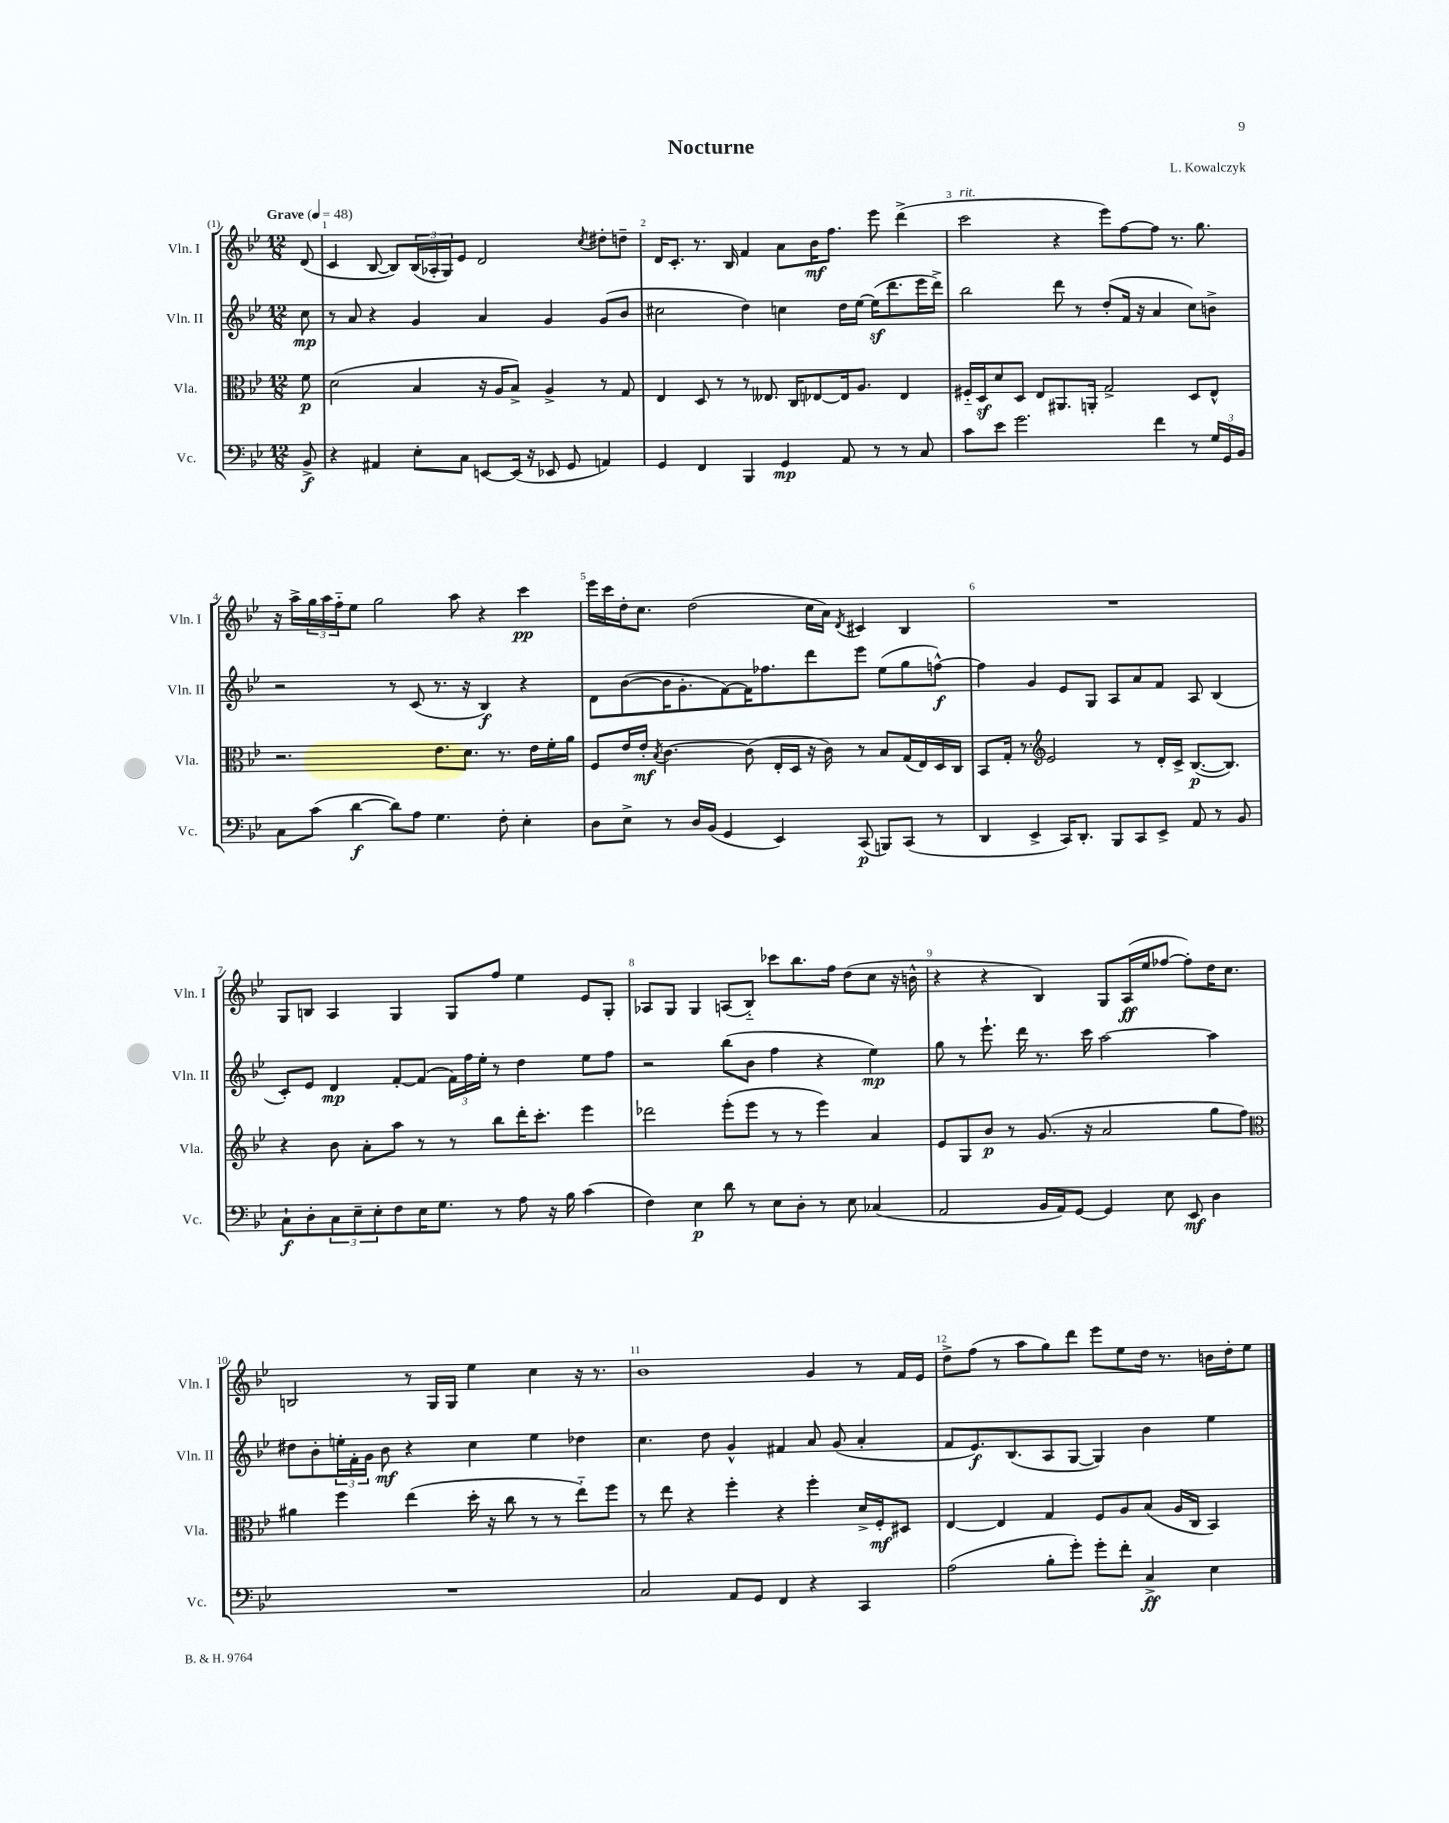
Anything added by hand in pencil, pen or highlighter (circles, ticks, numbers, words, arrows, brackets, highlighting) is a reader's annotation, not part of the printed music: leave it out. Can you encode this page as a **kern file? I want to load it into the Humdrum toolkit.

**kern	**dynam	**kern	**dynam	**kern	**dynam	**kern	**dynam
*part4	*part4	*part3	*part3	*part2	*part2	*part1	*part1
*staff4	*staff4	*staff3	*staff3	*staff2	*staff2	*staff1	*staff1
*I"Vc.	*	*I"Vla.	*	*I"Vln. II	*	*I"Vln. I	*
*I'Vc.	*	*I'Vla.	*	*I'Vln. II	*	*I'Vln. I	*
*clefF4	*	*clefC3	*	*clefG2	*	*clefG2	*
*k[b-e-]	*	*k[b-e-]	*	*k[b-e-]	*	*k[b-e-]	*
*M12/8	*	*M12/8	*	*M12/8	*	*M12/8	*
*MM48	*	*MM48	*	*MM48	*	*MM48	*
=	=	=	=	=	=	=	=
!	!	!	!	!	!	!LO:TX:a:B:t=Grave	!
8BB-^/	f	8f\	p	8cc\	mp	(8d/	.
=1	=1	=1	=1	=1	=1	=1	=1
4r	.	(2d\	.	8r	.	4c/	.
.	.	.	.	8a/	.	.	.
4AA#X/	.	.	.	4r	.	[8B-/	.
.	.	.	.	.	.	8B-/L])	.
8E-'\L	.	4B-/	.	4g/	.	(24B-/L	.
.	.	.	.	.	.	24A-X'/	.
.	.	.	.	.	.	24G/J)	.
8C\J	.	.	.	.	.	8e-/J	.
[8EEn/L	.	16r	.	4a/	.	2d/	.
.	.	16A/KL	.	.	.	.	.
(16EE/Jk]	.	8B-^/J)	.	.	.	.	.
16r	.	.	.	.	.	.	.
8EE-X/	.	4A^/	.	4g/	.	.	.
8GG/	.	.	.	.	.	.	.
.	.	.	.	.	.	8qcc/	.
4AAn/)	.	8r	.	(8g/L	.	8dd#X'\L	.
.	.	8G/	.	8b-/J	.	8ddn~\J	.
=2	=2	=2	=2	=2	=2	=2	=2
4GG/	.	4E-/	.	2cc#X\	.	16d/KL	.
.	.	.	.	.	.	8.c'/J	.
4FF/	.	8D/	.	.	.	8.r	.
.	.	8r	.	.	.	.	.
.	.	.	.	.	.	16B-/	.
4BBB-/	.	8r	.	4dd\)	.	4f/	.
.	.	8.E--X/	.	.	.	.	.
4GG/	mp	.	.	4ccn\	.	8a\L	.
.	.	16C/KL	.	.	.	.	.
.	.	[8E-X/	.	.	.	16b-\K	mf
.	.	.	.	.	.	8.ff\J	.
8AA/	.	16E-/k]	.	16dd\LL	.	.	.
.	.	8.A/J	.	[16ee-\JJ	.	.	.
8r	.	.	.	(16ee-z\KL]	.	8eee-\	.
.	.	.	.	8.ddd\	.	.	.
8r	.	4E-/	.	.	.	(4ddd^\	.
8C/	.	.	.	16eee-\L	.	.	.
.	.	.	.	16ddd^\JJ)	.	.	.
=3	=3	=3	=3	=3	=3	=3	=3
!	!	!	!	!	!	!LO:TX:a:i:t=rit.	!
8c\L	.	16F#X/LL	.	2bb-\	.	2ccc\	.
.	.	16Dz/J	.	.	.	.	.
8e-\J	.	8d/	.	.	.	.	.
2.g\	.	8D/J	.	.	.	.	.
.	.	8E-/L	.	.	.	.	.
.	.	8.AA#X/	.	8ddd\	.	4r	.
.	.	.	.	8r	.	.	.
.	.	16AAn'/Jk	.	.	.	.	.
.	.	2G^/	.	(8dd'/L	.	8eee-\L)	.
.	.	.	.	16f/Jk	.	[8ff\	.
.	.	.	.	16r	.	.	.
4f\	.	.	.	4a/	.	8ff\J]	.
.	.	.	.	.	.	8.r	.
8r	.	8D/L	.	8cc\L)	.	.	.
.	.	.	.	.	.	8.gg\	.
24G/LL	.	8E-^^/J	.	8bn^\J	.	.	.
24GG/	.	.	.	.	.	.	.
24BB-/JJ	.	.	.	.	.	.	.
!!LO:LB:g=z
=4	=4	=4	=4	=4	=4	=4	=4
8C\L	.	2.r	.	2r	.	16r	.
.	.	.	.	.	.	16aa^\LL	.
(8c\J	.	.	.	.	.	24gg\	.
.	.	.	.	.	.	24aa\	.
.	.	.	.	.	.	24ff\J	.
[4d\	f	.	.	.	.	8ee-\J	.
.	.	.	.	.	.	2gg\	.
8d\L])	.	.	.	8r	.	.	.
8A\J	.	.	.	(8c/	.	.	.
4.G\	.	8.e-\L	.	8.r	.	.	.
.	.	.	.	.	.	8aa\	.
.	.	8.d\J	.	16r	.	.	.
.	.	.	.	4B-/)	f	4r	.
8F'\	.	8.r	.	.	.	.	.
4E-'\	.	.	.	4r	.	4ccc\	pp
.	.	16e-\LL	.	.	.	.	.
.	.	16f'\	.	.	.	.	.
.	.	16a\JJ	.	.	.	.	.
=5	=5	=5	=5	=5	=5	=5	=5
8D\L	.	8F/L	.	8d\L	.	16eee-\LL	.
.	.	.	.	.	.	16ccc\	.
8E-^\J	.	16e-/L	.	([8b-\	.	16dd'\J	.
.	.	16e-'/JJ	mf	.	.	8.cc\J	.
.	.	8qB-/	.	.	.	.	.
8r	.	[4.c\	.	16b-\K]	.	.	.
.	.	.	.	8.g'\	.	.	.
16D/LL	.	.	.	.	.	(2dd\	.
(16BB-/JJ	.	.	.	.	.	.	.
4GG/	.	.	.	[8f\)	.	.	.
.	.	(8c\]	.	16f\K]	.	.	.
.	.	.	.	8.ff-X\	.	.	.
4EE-/)	.	16E-'/LL	.	.	.	.	.
.	.	16D/JJ	.	.	.	.	.
.	.	16r	.	8ddd\	.	16cc\LL	.
.	.	16c\)	.	.	.	16a\JJ)	.
.	.	.	.	.	.	8qd/	.
(8CC/	p	8r	.	8eee-\J	.	4c#X/	.
8BBBn/L)	.	8B-/L	.	(8ee-\L	.	.	.
(8CC/J	.	(16G/L	.	8gg\	.	4B-/	.
.	.	16E-/)	.	.	.	.	.
8r	.	16D/	.	[8ffn^^\J)	f	.	.
.	.	16C/JJ	.	.	.	.	.
=6	=6	=6	=6	=6	=6	=6	=6
4DD/	.	8BB-/L	.	4ff\]	.	1.r	.
.	.	16G'/Jk	.	.	.	.	.
.	.	8.r	.	.	.	.	.
4EE-^/	.	.	.	4g/	.	.	.
*	*	*clefG2	*	*	*	*	*
.	.	2e-/	.	.	.	.	.
16CC/KL)	.	.	.	8e-/L	.	.	.
8.DD'/J	.	.	.	.	.	.	.
.	.	.	.	8G/J	.	.	.
8BBB-/L	.	.	.	8A/L	.	.	.
8CC/	.	8r	.	8a/	.	.	.
8EE-^/J	.	16d'/LL	.	8f/J	.	.	.
.	.	16c^/JJ	.	.	.	.	.
8AA/	.	([8.B-/L	p	8A/	.	.	.
8r	.	.	.	(4B-/	.	.	.
.	.	8.B-/J])	.	.	.	.	.
8BB-/	.	.	.	.	.	.	.
!!LO:LB:g=z
=7	=7	=7	=7	=7	=7	=7	=7
8C`\L	f	4r	.	8c'/L)	.	8G/L	.
8D'\	.	.	.	8e-/J	.	8Bn/J	.
12C\	.	8b-\	.	4d/	mp	4A/	.
12E-~\	.	.	.	.	.	.	.
.	.	8a'\L	.	.	.	.	.
12E-'\	.	.	.	.	.	.	.
8F\	.	8aa\J	.	[8f'/L	.	4G/	.
16E-\K	.	8r	.	(8f/J]	.	.	.
8.G\J	.	.	.	.	.	.	.
.	.	8r	.	24f\LL)	.	8G/L	.
.	.	.	.	24ff\	.	.	.
.	.	.	.	24ee-'\JJ	.	.	.
8r	.	8bb-\L	.	8r	.	8ff/J	.
8A\	.	16ddd'\K	.	4dd\	.	4ee-\	.
.	.	8.ccc'\J	.	.	.	.	.
16r	.	.	.	.	.	.	.
16B-\	.	.	.	.	.	.	.
(4c\	.	4eee-\	.	8ee-\L	.	8e-/L	.
.	.	.	.	8ff\J	.	8G'/J	.
=8	=8	=8	=8	=8	=8	=8	=8
4F\)	.	2ddd-X\	.	2r	.	8A-X/L	.
.	.	.	.	.	.	8G/J	.
4E-\	p	.	.	.	.	4G/	.
8d\	.	(8eee-'\L	.	(8bb-\L	.	(8An/L	.
8r	.	8eee-\J	.	8b-\J	.	8B-/J)	.
8E-\L	.	8r	.	4ff\	.	8ccc-X\L	.
8D'\J	.	8r	.	.	.	8.bb-\	.
8r	.	4eee-\)	.	4r	.	.	.
.	.	.	.	.	.	16ff\Jk	.
8E-\	.	.	.	.	.	(8dd\L	.
(4C-X/	.	4a/	.	4ee-\)	mp	8cc\J	.
.	.	.	.	.	.	16r	.
.	.	.	.	.	.	16bn^^\	.
=9	=9	=9	=9	=9	=9	=9	=9
2AA/	.	8e-/L	.	8gg\	.	4r	.
.	.	8G/	.	8r	.	.	.
.	.	8b-/J	p	8.eee-`\	.	4r	.
.	.	8r	.	.	.	.	.
.	.	.	.	16ddd\	.	.	.
16BB-/LL	.	(8.g/	.	8.r	.	4B-/)	.
16AA/J)	.	.	.	.	.	.	.
[8GG/J	.	.	.	.	.	.	.
.	.	16r	.	16ccc\	.	.	.
4GG/]	.	2a/	.	[2aa\	.	8G/L	.
.	.	.	.	.	.	(16A/L	ff
.	.	.	.	.	.	16ee-/J	.
8E-\	.	.	.	.	.	[8ff-X/J	.
8EE-/	mf	.	.	.	.	8ff-'\L])	.
4D\	.	8gg\L	.	4aa\]	.	16dd\K	.
.	.	.	.	.	.	8.cc\J	.
.	.	8ff\J)	.	.	.	.	.
!!LO:LB:g=z
=10	=10	=10	=10	=10	=10	=10	=10
*	*	*clefC3	*	*	*	*	*
1.r	.	4a#X\	.	8dd#X\L	.	2Bn/	.
.	.	.	.	8b-'\	.	.	.
.	.	4ff\	.	24een'\L	.	.	.
.	.	.	.	24f'\	.	.	.
.	.	.	.	24g\JJ	.	.	.
.	.	.	.	8b-\	mf	.	.
.	.	(4ee-\	.	4r	.	8r	.
.	.	.	.	.	.	16G/LL	.
.	.	.	.	.	.	16G/JJ	.
.	.	16dd'\	.	4cc\	.	4ee-\	.
.	.	16r	.	.	.	.	.
.	.	8cc\	.	.	.	.	.
.	.	8r	.	4ee\	.	4cc\	.
.	.	8r	.	.	.	.	.
.	.	8ee-\L)	.	4dd-X\	.	16r	.
.	.	.	.	.	.	8.r	.
.	.	8ff\J	.	.	.	.	.
=11	=11	=11	=11	=11	=11	=11	=11
2C/	.	8r	.	4.cc\	.	1b-	.
.	.	8ee-\	.	.	.	.	.
.	.	4r	.	.	.	.	.
.	.	.	.	8dd\	.	.	.
8AA/L	.	4ff'\	.	4g^^/	.	.	.
8GG/J	.	.	.	.	.	.	.
4FF/	.	4r	.	4f#X/	.	.	.
4r	.	4ff'\	.	8a/	.	4g/	.
.	.	.	.	(8g/	.	.	.
4CC/	.	16d^/LL	.	4a'/	.	8r	.
.	.	16F'/J	mf	.	.	.	.
.	.	8D#X/J	.	.	.	16f/LL	.
.	.	.	.	.	.	16e-/JJ	.
=12	=12	=12	=12	=12	=12	=12	=12
(2A\	.	[4E-/	.	8f/L	.	8dd^\L	.
.	.	.	.	8.e-/)	f	(8ff\J	.
.	.	4E-/]	.	.	.	8r	.
.	.	.	.	(8.B-/	.	.	.
.	.	.	.	.	.	8aa\L	.
8B-'\L	.	4G/	.	8A/	.	8gg\)	.
8g'\J)	.	.	.	[8G/J	.	8ddd\J	.
8g'\L	.	8F/L	.	4G/])	.	8eee-\L	.
8f'\J	.	8A/	.	.	.	8ee-\	.
4C^/	ff	(8B-/J	.	4b-\	.	16dd\Jk	.
.	.	.	.	.	.	8.r	.
.	.	16A/LL	.	.	.	.	.
.	.	16C/JJ	.	.	.	.	.
4E-\	.	4BB-/)	.	4ee-\	.	16bn\LL	.
.	.	.	.	.	.	16dd'\J	.
.	.	.	.	.	.	8ee-\J	.
==	==	==	==	==	==	==	==
*-	*-	*-	*-	*-	*-	*-	*-
